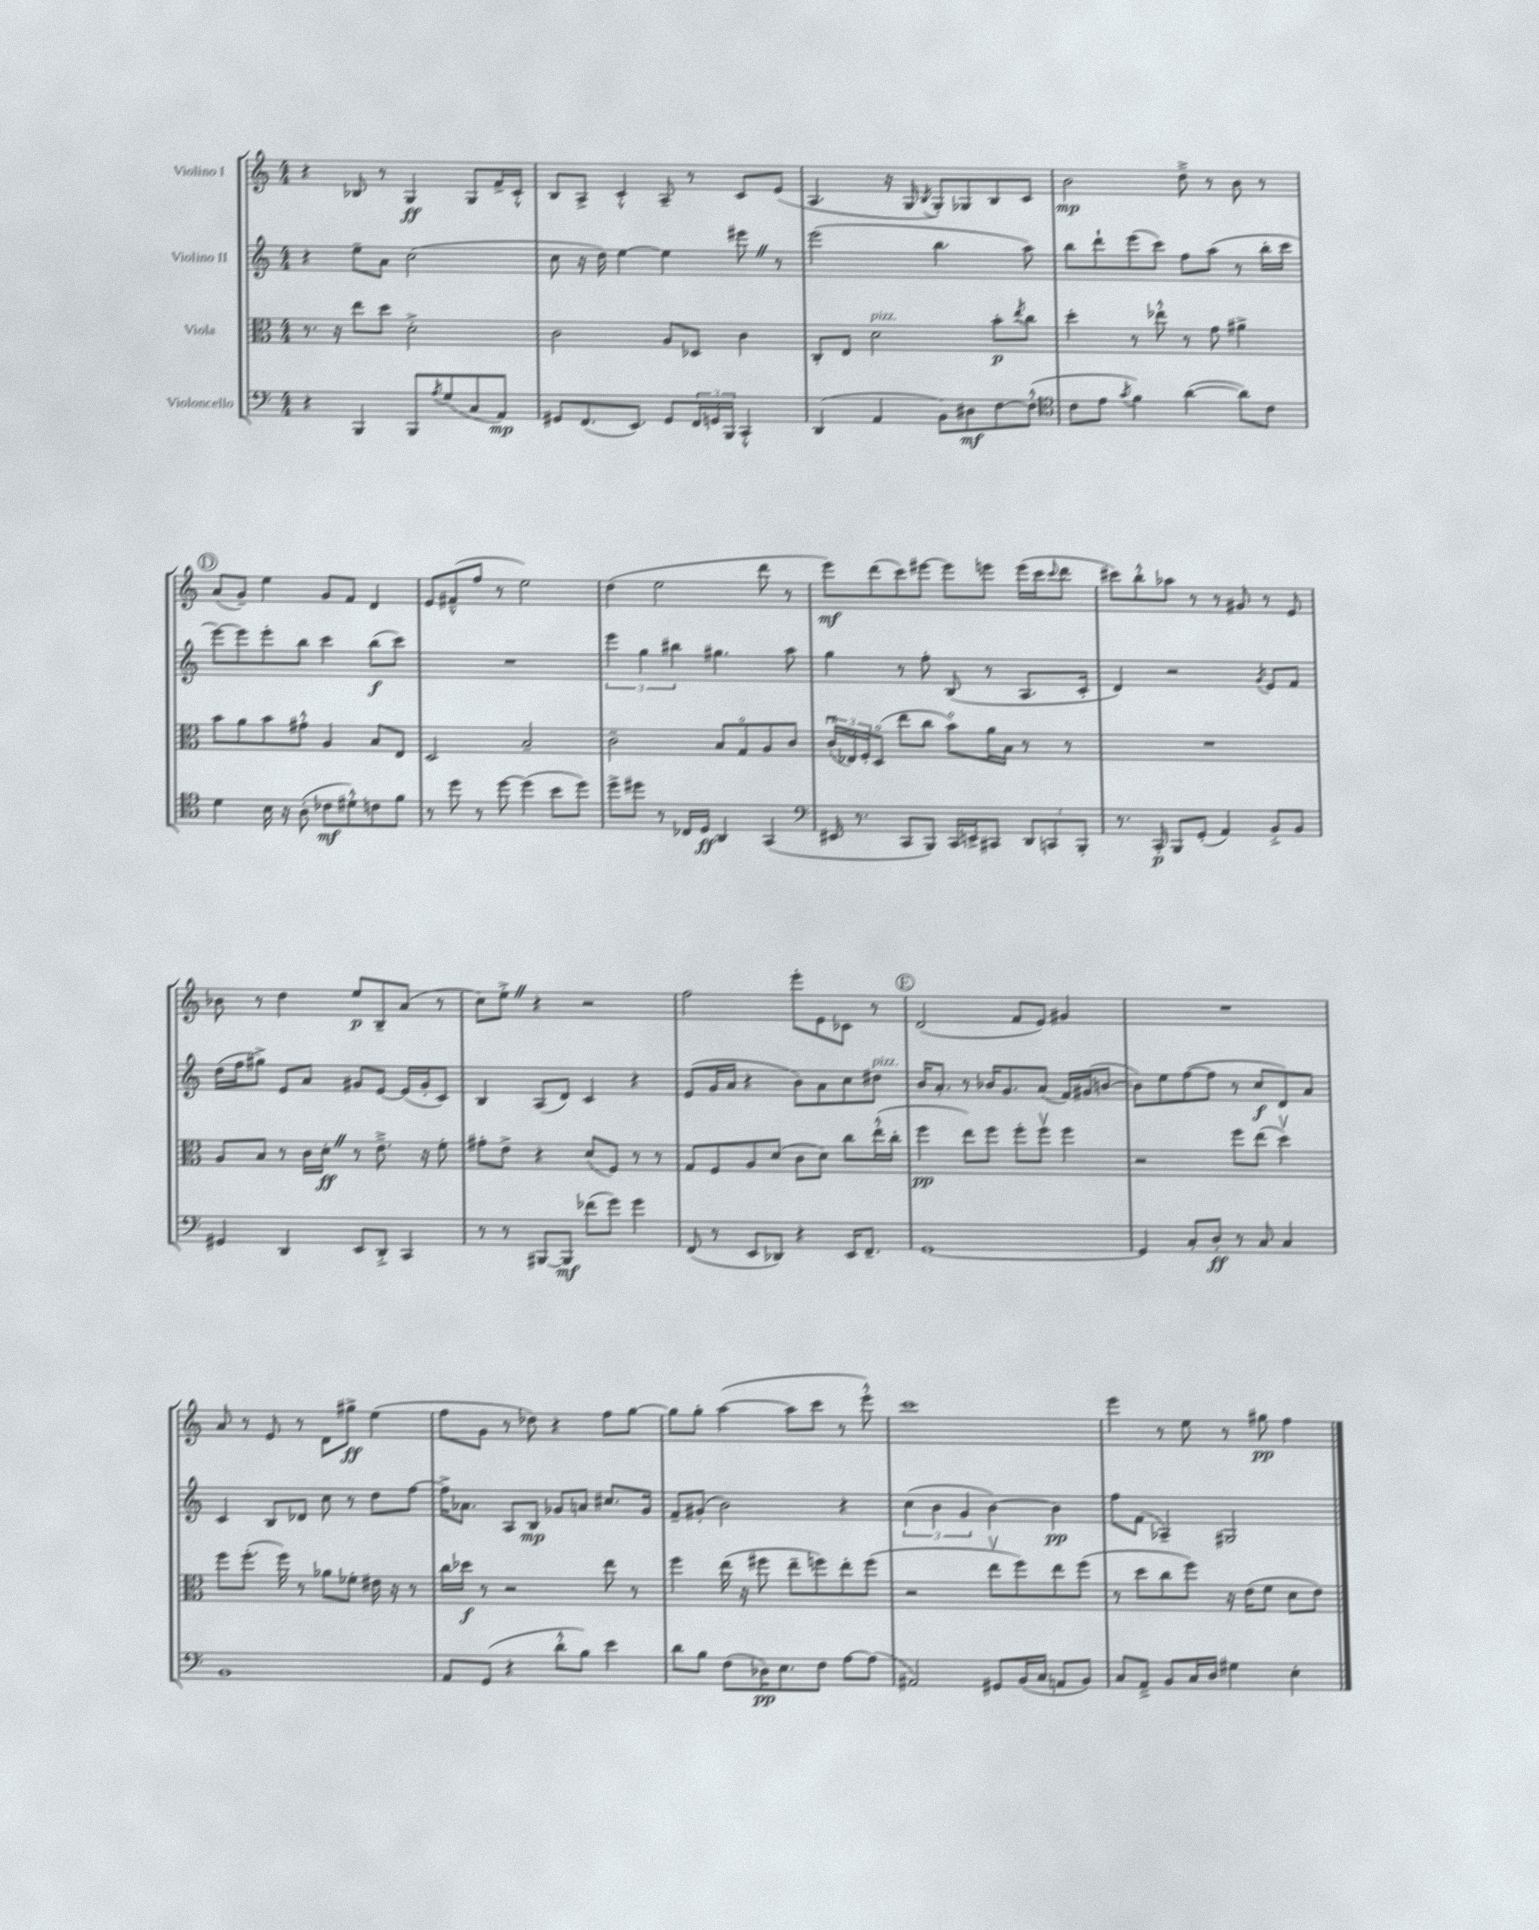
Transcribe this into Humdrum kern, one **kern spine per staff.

**kern	**dynam	**kern	**dynam	**kern	**dynam	**kern	**dynam
*part4	*part4	*part3	*part3	*part2	*part2	*part1	*part1
*staff4	*staff4	*staff3	*staff3	*staff2	*staff2	*staff1	*staff1
*I"Violoncello	*	*I"Viola	*	*I"Violino II	*	*I"Violino I	*
*clefF4	*	*clefC3	*	*clefG2	*	*clefG2	*
*k[]	*	*k[]	*	*k[]	*	*k[]	*
*M4/4	*	*M4/4	*	*M4/4	*	*M4/4	*
=87	=87	=87	=87	=87	=87	=87	=87
4r	.	8.r	.	4r	.	4r	.
.	.	16r	.	.	.	.	.
4BBB/	.	8ee\L	.	8ee~\L	.	8B-X/	.
.	.	8dd\J	.	8a\J	.	8r	.
8BBB/L	.	2d'^\	.	(2cc\	.	4G/	ff
8qA/	.	.	.	.	.	.	.
(8G/	.	.	.	.	.	.	.
8C/	.	.	.	.	.	8G/L	.
8AA/J)	mp	.	.	.	.	16f^/L	.
.	.	.	.	.	.	16c'^^/JJ	.
=88	=88	=88	=88	=88	=88	=88	=88
8GG#X/L	.	2c\	.	8cc\	.	8B/L	.
(8.FF/	.	.	.	16r	.	8A^/J	.
.	.	.	.	16dd\)	.	.	.
.	.	.	.	[4ee\	.	4c'^^/	.
8.EE/J)	.	.	.	.	.	.	.
8GG#/L	.	8A/L	.	4ee\]	.	8A~/	.
24FF/L	.	8D-X/J	.	.	.	8r	.
24GGn/	.	.	.	.	.	.	.
24BBB/JJ	.	.	.	.	.	.	.
4CC'^^/	.	4c\	.	8eee#XZ\	.	8c/L	.
.	.	.	.	8r	.	(8e/J	.
=89	=89	=89	=89	=89	=89	=89	=89
(4DD/	.	8C'/L	.	(2eee\	.	4.A/	.
.	.	8E/J	.	.	.	.	.
!	!	!LO:TX:a:i:t=pizz.	!	!	!	!	!
4AA/	.	2d\	.	.	.	.	.
.	.	.	.	.	.	16r	.
.	.	.	.	.	.	16G/	.
.	.	.	.	.	.	8qB/	.
8BB\L)	.	.	.	4.bb\	.	8G'/L)	.
8D#X\	mf	.	.	.	.	8G-X/	.
[8F\	.	8b'\L	p	.	.	8B/	.
.	.	8qee/	.	.	.	.	.
(8F'^^\J]	.	8cc\J	.	8aa\)	.	8c/J	.
=90	=90	=90	=90	=90	=90	=90	=90
*clefC4	*	*	*	*	*	*	*
8c\L	.	4dd'\	.	8bb\L	.	2b\	mp
8e\J	.	.	.	8ddd`\	.	.	.
8qg/	.	.	.	.	.	.	.
4f\)	.	8r	.	(8eee\	.	.	.
.	.	8ee-X'^^\	.	8ccc\J)	.	.	.
([4a\	.	8r	.	8ff\L	.	8dd~^\	.
.	.	8g\	.	(8aa\J	.	8r	.
8a\L])	.	4a#X^\	.	8r	.	8b\	.
8c\J	.	.	.	16bb'\LL	.	8r	.
.	.	.	.	16ccc\JJ	.	.	.
!!LO:LB:g=z
!!LO:REH:place=s1:t=D
=91	=91	=91	=91	=91	=91	=91	=91
4d\	.	8b\L	.	[8eee\L)	.	(8a/L	.
.	.	8a\	.	8eee\]	.	8g~/J)	.
16B\	.	8b\	.	8eee'\	.	4ee\	.
16r	.	.	.	.	.	.	.
(8A'\	.	8g#X'^^\J	.	8bb\J	.	.	.
8c-X\L	mf	4A/	.	4ccc\	.	8g/L	.
8d#X'^^\)	.	.	.	.	.	8f/J	.
8cn\	.	8B/L	.	(8bb\L	f	4d/	.
8f\J	.	8E/J	.	8ccc\J)	.	.	.
=92	=92	=92	=92	=92	=92	=92	=92
8r	.	2D/	.	1r	.	8e/L	.
8dd\	.	.	.	.	.	(8f#X~^^/	.
8r	.	.	.	.	.	8ff/J	.
[8dd\	.	.	.	.	.	8r	.
(4dd\]	.	2B~/	.	.	.	2ee\)	.
8b\L	.	.	.	.	.	.	.
8dd\J)	.	.	.	.	.	.	.
=93	=93	=93	=93	=93	=93	=93	=93
8dd^\L	.	2c~\	.	6eee\	.	(4dd\	.
8dd#X\J	.	.	.	.	.	.	.
.	.	.	.	6gg\	.	.	.
8r	.	.	.	.	.	2ee\	.
.	.	.	.	6bb#X\	.	.	.
16C-X/LL	.	.	.	.	.	.	.
16D/JJ	ff	.	.	.	.	.	.
4AA/	.	8B/L	.	4.gg#X\	.	.	.
.	.	8G/	.	.	.	.	.
(4GG/	.	8A/	.	.	.	8ddd\	.
.	.	8c/J	.	8aa\	.	8r	.
=94	=94	=94	=94	=94	=94	=94	=94
*clefF4	*	*	*	*	*	*	*
16EE#X/	.	(24cu/LL	.	4gg\	.	8eee\L)	mf
.	.	24E-X/)	.	.	.	.	.
8.r	.	.	.	.	.	.	.
.	.	24F'/J	.	.	.	.	.
.	.	(8D/J	.	.	.	(8ddd\	.
8CC/L	.	8ee\L	.	8r	.	8ccc\)	.
8BBB/J)	.	8cc\J	.	8ff'\	.	[8eee#X\J	.
16CC/LL	.	8b\L)	.	(8B/	.	8eee#\L]	.
16EEn^/J	.	.	.	.	.	.	.
8CC#X/J	.	16a\L	.	8r	.	8eeen\J	.
.	.	16B\JJ	.	.	.	.	.
12DD/L	.	8r	.	8.A/L	.	(16eee\LL	.
.	.	.	.	.	.	16ccc\J	.
12CCn/	.	.	.	.	.	.	.
.	.	.	.	.	.	8qqccc/	.
.	.	8r	.	.	.	8ddd\J	.
12BBB'/J	.	.	.	.	.	.	.
.	.	.	.	16c'/Jk	.	.	.
=95	=95	=95	=95	=95	=95	=95	=95
8.r	.	1r	.	4d/)	.	8ccc#X\L)	.
.	.	.	.	.	.	8bb'^^\	.
16CC'/	p	.	.	.	.	.	.
8BBB/L	.	.	.	2r	.	8aa-X\J	.
(8GG'/J	.	.	.	.	.	8r	.
4AA/)	.	.	.	.	.	8r	.
.	.	.	.	.	.	8g#X/	.
.	.	.	.	8qg/	.	.	.
8BB'^/L	.	.	.	8e/L	.	8r	.
8BB/J	.	.	.	8f/J	.	8e/	.
!!LO:LB:g=z
=96	=96	=96	=96	=96	=96	=96	=96
4GG#X/	.	8A/L	.	(16dd\LL	.	8b-X\	.
.	.	.	.	16ff\J	.	.	.
.	.	8B/J	.	8gg#X^\J)	.	8r	.
4DD/	.	8r	.	8e/L	.	4dd\	.
.	.	16c\LL	.	8a/J	.	.	.
.	.	16d'Z\JJ	ff	.	.	.	.
8EE/L	.	8r	.	8g#X/L	.	8ee/L	p
8DD'^/J	.	8.e~^\	.	[8e/J	.	8B~/	.
4CC/	.	.	.	(16e/LL]	.	(8a/J	.
.	.	16r	.	16g#'/J	.	.	.
.	.	8f'\	.	8c/J)	.	8r	.
=97	=97	=97	=97	=97	=97	=97	=97
8r	.	8g#X'\L	.	4B/	.	8cc\L)	.
8r	.	8e^\J	.	.	.	8ee'^Z\J	.
[8BBB#X/L	.	4r	.	(8A/L	.	4r	.
8BBB#/J]	mf	.	.	8d/J)	.	.	.
(8f-X\L	.	(8d/L	.	4c/	.	2r	.
8g\J)	.	8F/J)	.	.	.	.	.
4g\	.	8r	.	4r	.	.	.
.	.	8r	.	.	.	.	.
=98	=98	=98	=98	=98	=98	=98	=98
(8FF/	.	8G/L	.	(8e/L	.	2ff\	.
8r	.	8F/	.	16g/L	.	.	.
.	.	.	.	16a/JJ	.	.	.
8EE/L	.	8A/	.	4r	.	.	.
8DD-X/J)	.	(8d/J	.	.	.	.	.
4r	.	8c\L	.	8b\L)	.	8eee'\L	.
.	.	8d\J)	.	8a\	.	8e\	.
16EE/KL	.	8cc\L	.	8cc\	.	8c-X\J	.
8.FF~/J	.	.	.	.	.	.	.
!	!	!	!	!LO:TX:a:i:t=pizz.	!	!	!
.	.	(16ee'^^\L	.	8dd#X\J	.	8r	.
.	.	16cc'\JJ	.	.	.	.	.
!!LO:REH:place=s1:t=E
=99	=99	=99	=99	=99	=99	=99	=99
[1GG	.	4ff\	pp	16b/KL	.	(2d/	.
.	.	.	.	8.a'/J	.	.	.
.	.	8ee\L)	.	8r	.	.	.
.	.	8ff\J	.	16b-X/KL	.	.	.
.	.	.	.	8.g/	.	.	.
.	.	8ff'\L	.	.	.	8f/L	.
.	.	8ffv\J	.	(8a/J	.	8e/J)	.
.	.	4ff\	.	16f/LL)	.	4g#X/	.
.	.	.	.	(16g#X/J	.	.	.
.	.	.	.	[8bn/J	.	.	.
=100	=100	=100	=100	=100	=100	=100	=100
4GG/]	.	2r	.	8b\L])	.	1r	.
.	.	.	.	8ee\	.	.	.
8C'/L	.	.	.	([8ff\	.	.	.
8D'/J	ff	.	.	8ff\J]	.	.	.
8r	.	8ff\L	.	8r	.	.	.
8C/	.	(8ee\J	.	8cc/L	f	.	.
4C/	.	4ddv\)	.	8d/)	.	.	.
.	.	.	.	8a/J	.	.	.
!!LO:LB:g=z
=101	=101	=101	=101	=101	=101	=101	=101
1BB	.	8ff\L	.	4c/	.	8a/	.
.	.	(8.ff'\J	.	.	.	8r	.
.	.	.	.	8B/L	.	8e/	.
.	.	16ff\)	.	.	.	.	.
.	.	8r	.	8d-X/J	.	8r	.
.	.	8a-X\L	.	8cc\	.	8d\L	.
.	.	8f-X'\J	.	8r	.	8gg#X^\J	ff
.	.	16e#X\	.	8dd\L	.	(4ee\	.
.	.	16r	.	.	.	.	.
.	.	8r	.	[8ff\J	.	.	.
=102	=102	=102	=102	=102	=102	=102	=102
8AA/L	.	16cc\LL	.	16ff^\KL]	.	8ff\L	.
.	.	16dd-X\JJ	f	8.a-X\J	.	.	.
(8GG/J	.	8r	.	.	.	8g\J	.
4r	.	2r	.	8A/L	.	8r	.
.	.	.	.	8B/J	mp	8dd-X\)	.
8d'^^\L	.	.	.	8g-X/L	.	4r	.
8B\J)	.	.	.	8an/J	.	.	.
4e\	.	8ee\	.	8.cc#X/L	.	8ff\L	.
.	.	8r	.	.	.	[8gg\J	.
.	.	.	.	16g-/Jk	.	.	.
=103	=103	=103	=103	=103	=103	=103	=103
8d\L	.	4ff\	.	8f~/L	.	8gg\L]	.
8B\J	.	.	.	(8g#X'/J	.	8gg'\J	.
(8F\L	.	(16ee\	.	2b\)	.	([4aa\	.
.	.	16r	.	.	.	.	.
16D-X\K)	pp	8ff#X\	.	.	.	.	.
8.E\	.	.	.	.	.	.	.
.	.	8ee~\L	.	.	.	8aa\L]	.
8F\J	.	8ffn\)	.	.	.	8ccc\J	.
[8A\L	.	8ee'\	.	4r	.	8r	.
(8A\J]	.	(8ff\J	.	.	.	8eee'^^\)	.
=104	=104	=104	=104	=104	=104	=104	=104
2AA#X/)	.	2r	.	(6cc\	.	1ccc	.
.	.	.	.	6b\	.	.	.
.	.	.	.	6g/	.	.	.
8GG#X/L	.	8eev\L	.	[4b\)	.	.	.
(16BB/L	.	8ff\)	.	.	.	.	.
16C/JJ	.	.	.	.	.	.	.
8AAn/L	.	8ee\	.	4b\]	pp	.	.
8BB/J)	.	(8ff\J	.	.	.	.	.
=105	=105	=105	=105	=105	=105	=105	=105
8C/L	.	8r	.	8ff\L	.	4eee\	.
8AA~^/J	.	8dd\L	.	(8f\J	.	.	.
8BB/L	.	8cc\	.	4A-X~/)	.	8r	.
16C/L	.	8ff\J)	.	.	.	8ee\	.
16D/JJ	.	.	.	.	.	.	.
4G#X\	.	16r	.	2G#X/	.	8r	.
.	.	(16e\KL	.	.	.	.	.
.	.	8f\J	.	.	.	8gg#X\	pp
4E'\	.	8d\L	.	.	.	4ff\	.
.	.	8e\J)	.	.	.	.	.
==	==	==	==	==	==	==	==
*-	*-	*-	*-	*-	*-	*-	*-
